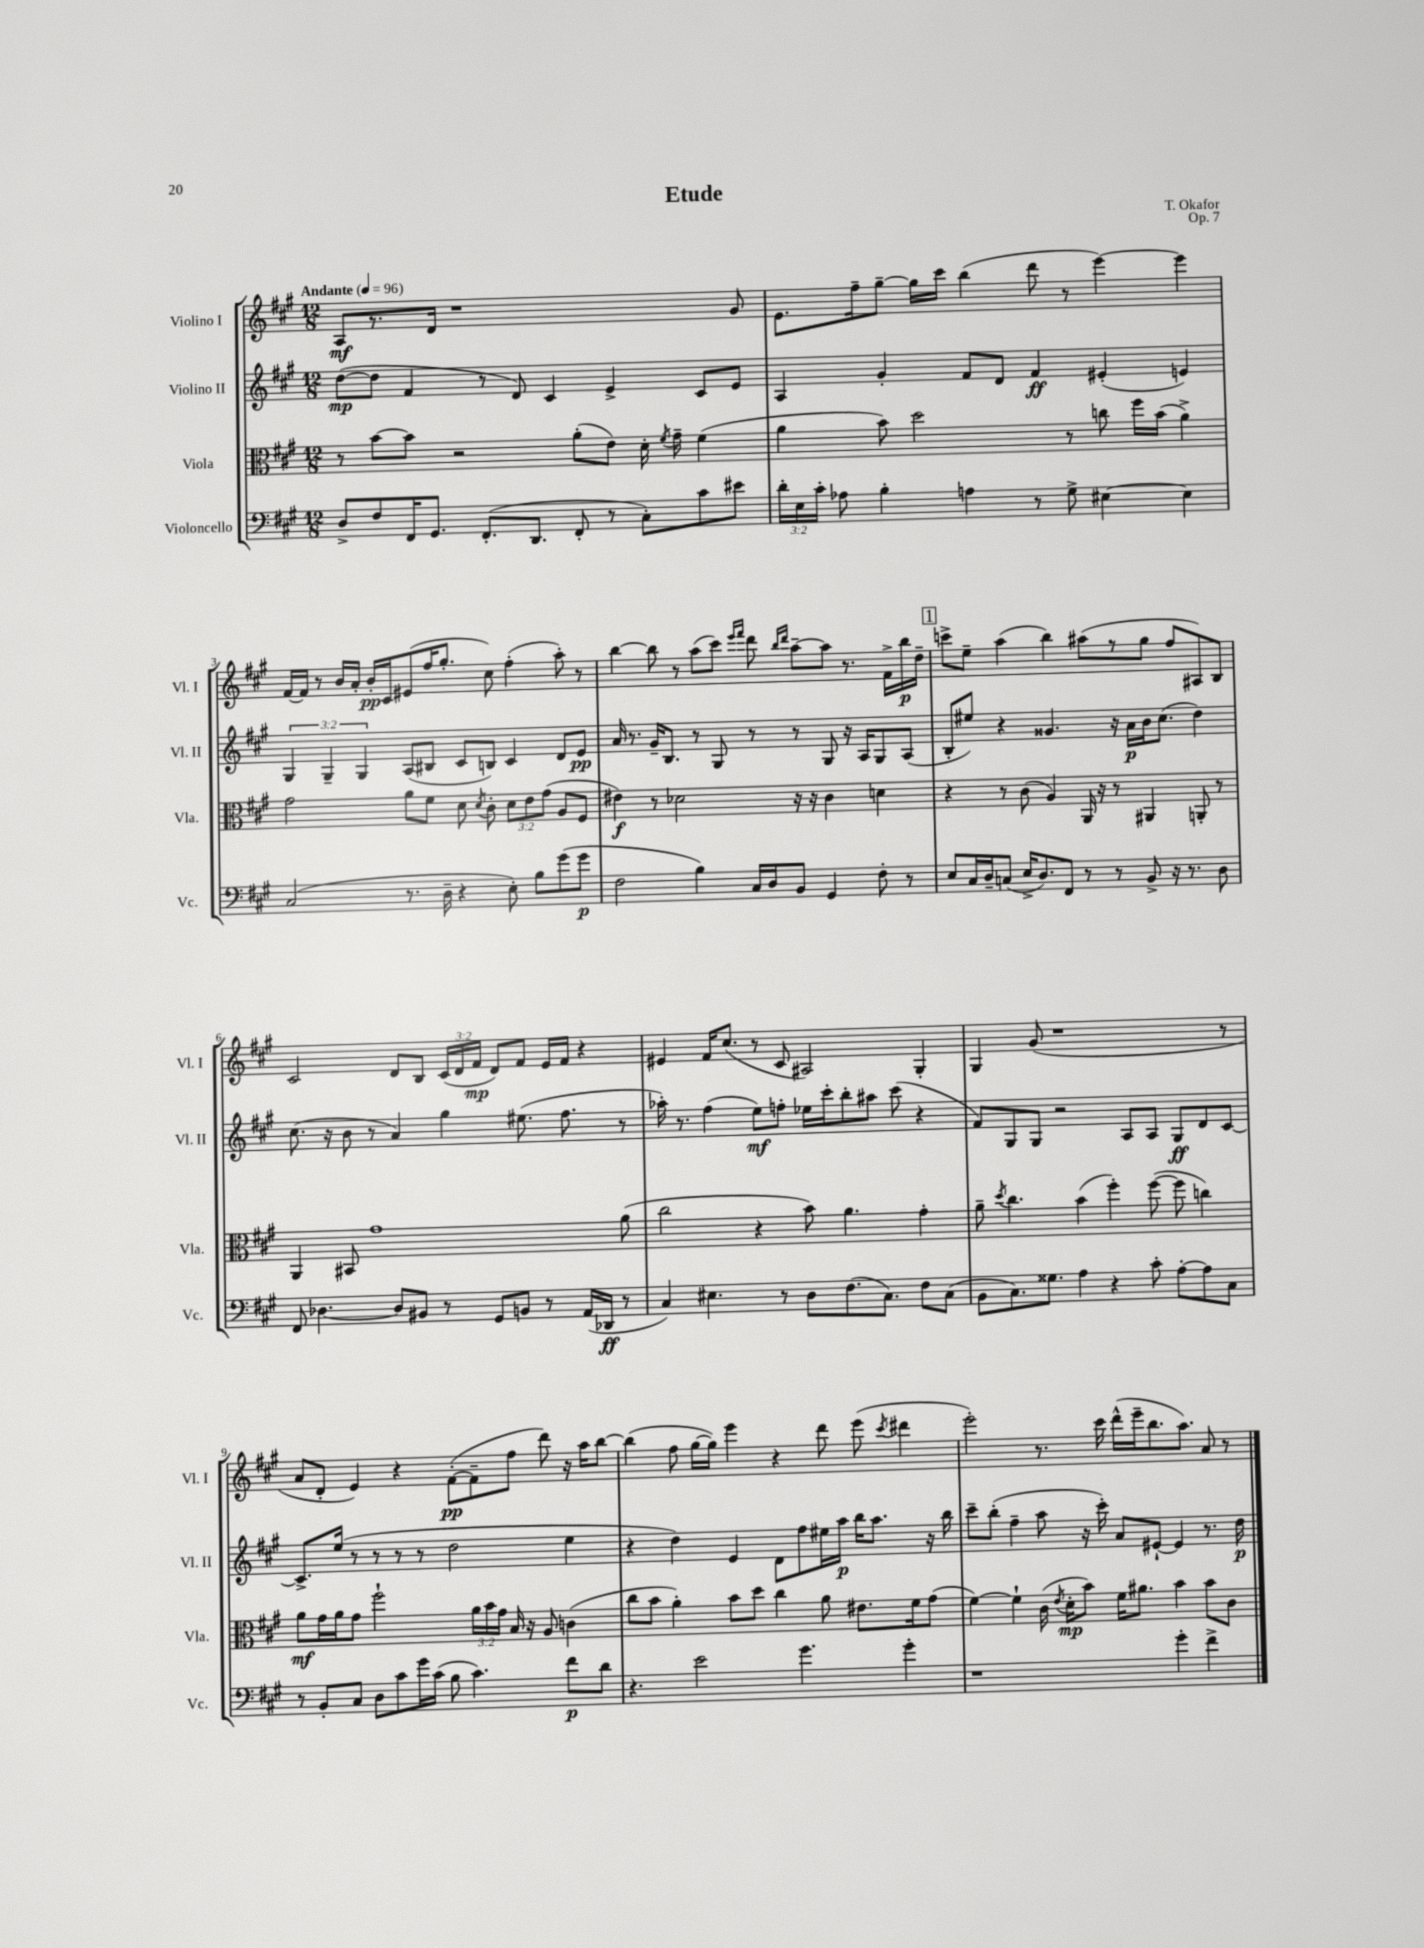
\header { title = "Etude" composer = "T. Okafor" opus = "Op. 7" }
<<
\new StaffGroup <<
\new Staff = "s0" \with { instrumentName = "Violino I" shortInstrumentName = "Vl. I" } {
    \clef treble \key a \major \numericTimeSignature \time 12/8 \override Staff.TupletNumber.text = #tuplet-number::calc-fraction-text \tempo "Andante" 4 = 96
    \autoBeamOff a8[\mf r8. d'16] r1 gis'8 |
    e'8.[ fis''16-- gis''8]~-- gis''16[ cis'''16] b''4( d'''8 r8 e'''4~) e'''4 |
    fis'16[~ fis'16] r8 b'16[ a'16]-. b'16[-.\pp cis'16 eis'8( fis''16 gis''8.]-. cis''8) fis''4-.( a''8-.) r8 |
    b''4~ b''8 r8 a''8[( cis'''8]) \grace { e'''16[ fis'''16] } d'''8 \grace { b''16[ d'''16] } a''8[~-- a''8] r8. fis'16[-> b''16\p d''16]-- |
    \mark \markup { \box "1" } c'''8[-> e''8]-- a''4( b''4) ais''8[( r8 gis''8] fis''8[ ais8) b8] |
    cis'2 d'8[ b8] \tuplet 3/2 { cis'16[( d'16 fis'16]\mp } d'8[) fis'8] e'16[ fis'16] r4 |
    eis'4 fis'16[ cis''8.]( r8 cis'8 ais2) gis4-. |
    gis4 gis'8( r1 r8 |
    a'8[ d'8]-. e'4) r4 fis'8[~-.\pp( fis'8-- fis''8] d'''8) r16 a''16[ b''8]~ |
    b''4( fis''8 gis''16[~ gis''16]) e'''4 r4 d'''8 e'''8( \acciaccatura { cis'''8 } dis'''4 |
    e'''2-.) r8. cis'''16 d'''16[-^( e'''16-- b''8. a''8.]) a'8 r8 \bar "|." |
}
\new Staff = "s1" \with { instrumentName = "Violino II" shortInstrumentName = "Vl. II" } {
    \clef treble \key a \major \numericTimeSignature \time 12/8 \override Staff.TupletNumber.text = #tuplet-number::calc-fraction-text
    \autoBeamOff d''8[~\mp( d''8] fis'4 r8 d'8) cis'4 e'4-> cis'8[ e'8] |
    a4 gis'4-. fis'8[ d'8] fis'4\ff eis'4-.( e'4) |
    \tuplet 3/2 { gis4 gis4-- gis4 } a8[( bis8] cis'8[ b8]) cis'4 d'8[ e'8]\pp |
    a'16 r8. gis'16[-- b8.] r8 gis8 r8 r8 gis8 r16 a16[ gis8 a8]( |
    \mark \markup { \box "1" } b8[-. eis''8]) r4 gisis'4. r16 a'16[\p b'16 cis''8.]( d''4) |
    cis''8.( r16 b'8 r8 a'4) gis''4 eis''8.( fis''8. r8 |
    aes''16-.) r8. fis''4( e''8[\mf) f''8]-. ees''16[ cis'''16-. b''8-. ais''8] cis'''8( r4 |
    fis'8[) gis8 gis8] r2 a8[ a8] gis8[\ff d'8 cis'8]~ |
    cis'8.[-> e''16]( r8 r8 r8 r8 d''2 e''4 |
    r4 d''4) e'4 d'8[ fis''8 eis''16 a''16]\p b''16[ a''8.] r16 b''16 |
    cis'''8[-- b''8]-.( fis''4-- a''8 r16 cis'''16-.) a'8[ eis'8]~-! eis'4 r8. d''16\p \bar "|." |
}
\new Staff = "s2" \with { instrumentName = "Viola" shortInstrumentName = "Vla." } {
    \clef alto \key a \major \numericTimeSignature \time 12/8 \override Staff.TupletNumber.text = #tuplet-number::calc-fraction-text
    \autoBeamOff r8 b'8[~ b'8] r2 a'8[-.( e'8]) d'16-. \acciaccatura { fis'8 } gis'16-- fis'4( |
    a'4 b'8) d''2 r8 c''8 fis''16[ b'16]( a'4->) |
    gis'2 a'8[ fis'8] d'8 \acciaccatura { d'8 } cis'8-. \tuplet 3/2 { d'8[ e'8 gis'8]( } a8[ fis8] |
    eis'4\f) r8 des'2 r16 r16 cis'4 d'4 |
    \mark \markup { \box "1" } r4 r8 cis'8( a4) a,16 r16 r8 ais,4 a,8-. r8 |
    a,4 bis,8 gis'1 a'8( |
    cis''2 r4 b'8) a'4. gis'4-. |
    a'8-- \acciaccatura { d''8 } cis''4. b'4( fis''4-.) fis''8~( fis''8 c''4) |
    a'8[\mf gis'16 a'16 gis'8] fis''2-! \tuplet 3/2 { a'16[ b'16 gis'16] } b16 r16 a8 c'4( |
    cis''8[ b'8] a'4-.) b'8[ d''8] cis''4 a'8 eis'8.[ fis'16 gis'8]( |
    fis'4~) fis'4-! cis'16( \acciaccatura { e'8 } d'16[-.\mp b'8]) fis'16[ ais'8.] b'4 b'8[ cis'8] \bar "|." |
}
\new Staff = "s3" \with { instrumentName = "Violoncello" shortInstrumentName = "Vc." } {
    \clef bass \key a \major \numericTimeSignature \time 12/8 \override Staff.TupletNumber.text = #tuplet-number::calc-fraction-text
    \autoBeamOff d8[-> fis8 fis,16 gis,8.] fis,8.[-.( d,8.] fis,8-. r8 cis8[-.) cis'8 eis'8] |
    \tuplet 3/2 { d'16[-. e16 cis'16]-. } aes8 b4-. a4 r8 gis8-> eis4~ eis4 |
    cis2( r8. d16-- r4 e8-.) b8[ gis'8( gis'8]\p |
    fis2 b4) cis16[ d16 b,8] gis,4 fis8-. r8 |
    \mark \markup { \box "1" } e8[ cis16 d16-- c8]( e16[-> d8.) fis,8] r8 r8 b,8-> r16 r8. d8 |
    fis,8 des4.~ des8[ bis,8] r8 gis,8[ b,8] r8 a,16[( des,16]\ff r8 |
    cis4) eis4. r8 d8[ fis8.( cis8.]) fis8[ cis8]( |
    b,8[ cis8.) gisis8.] a4 r4 cis'8-. a8[~-. a8 cis8] |
    r8 b,8[-. cis8] d8[ cis'8 gis'16 cis'16]( b8 cis'4.) fis'8[\p d'8] |
    r4. e'2 gis'4. gis'4-. |
    r1 gis'4-. fis'4-> \bar "|." |
}
>>
>>
